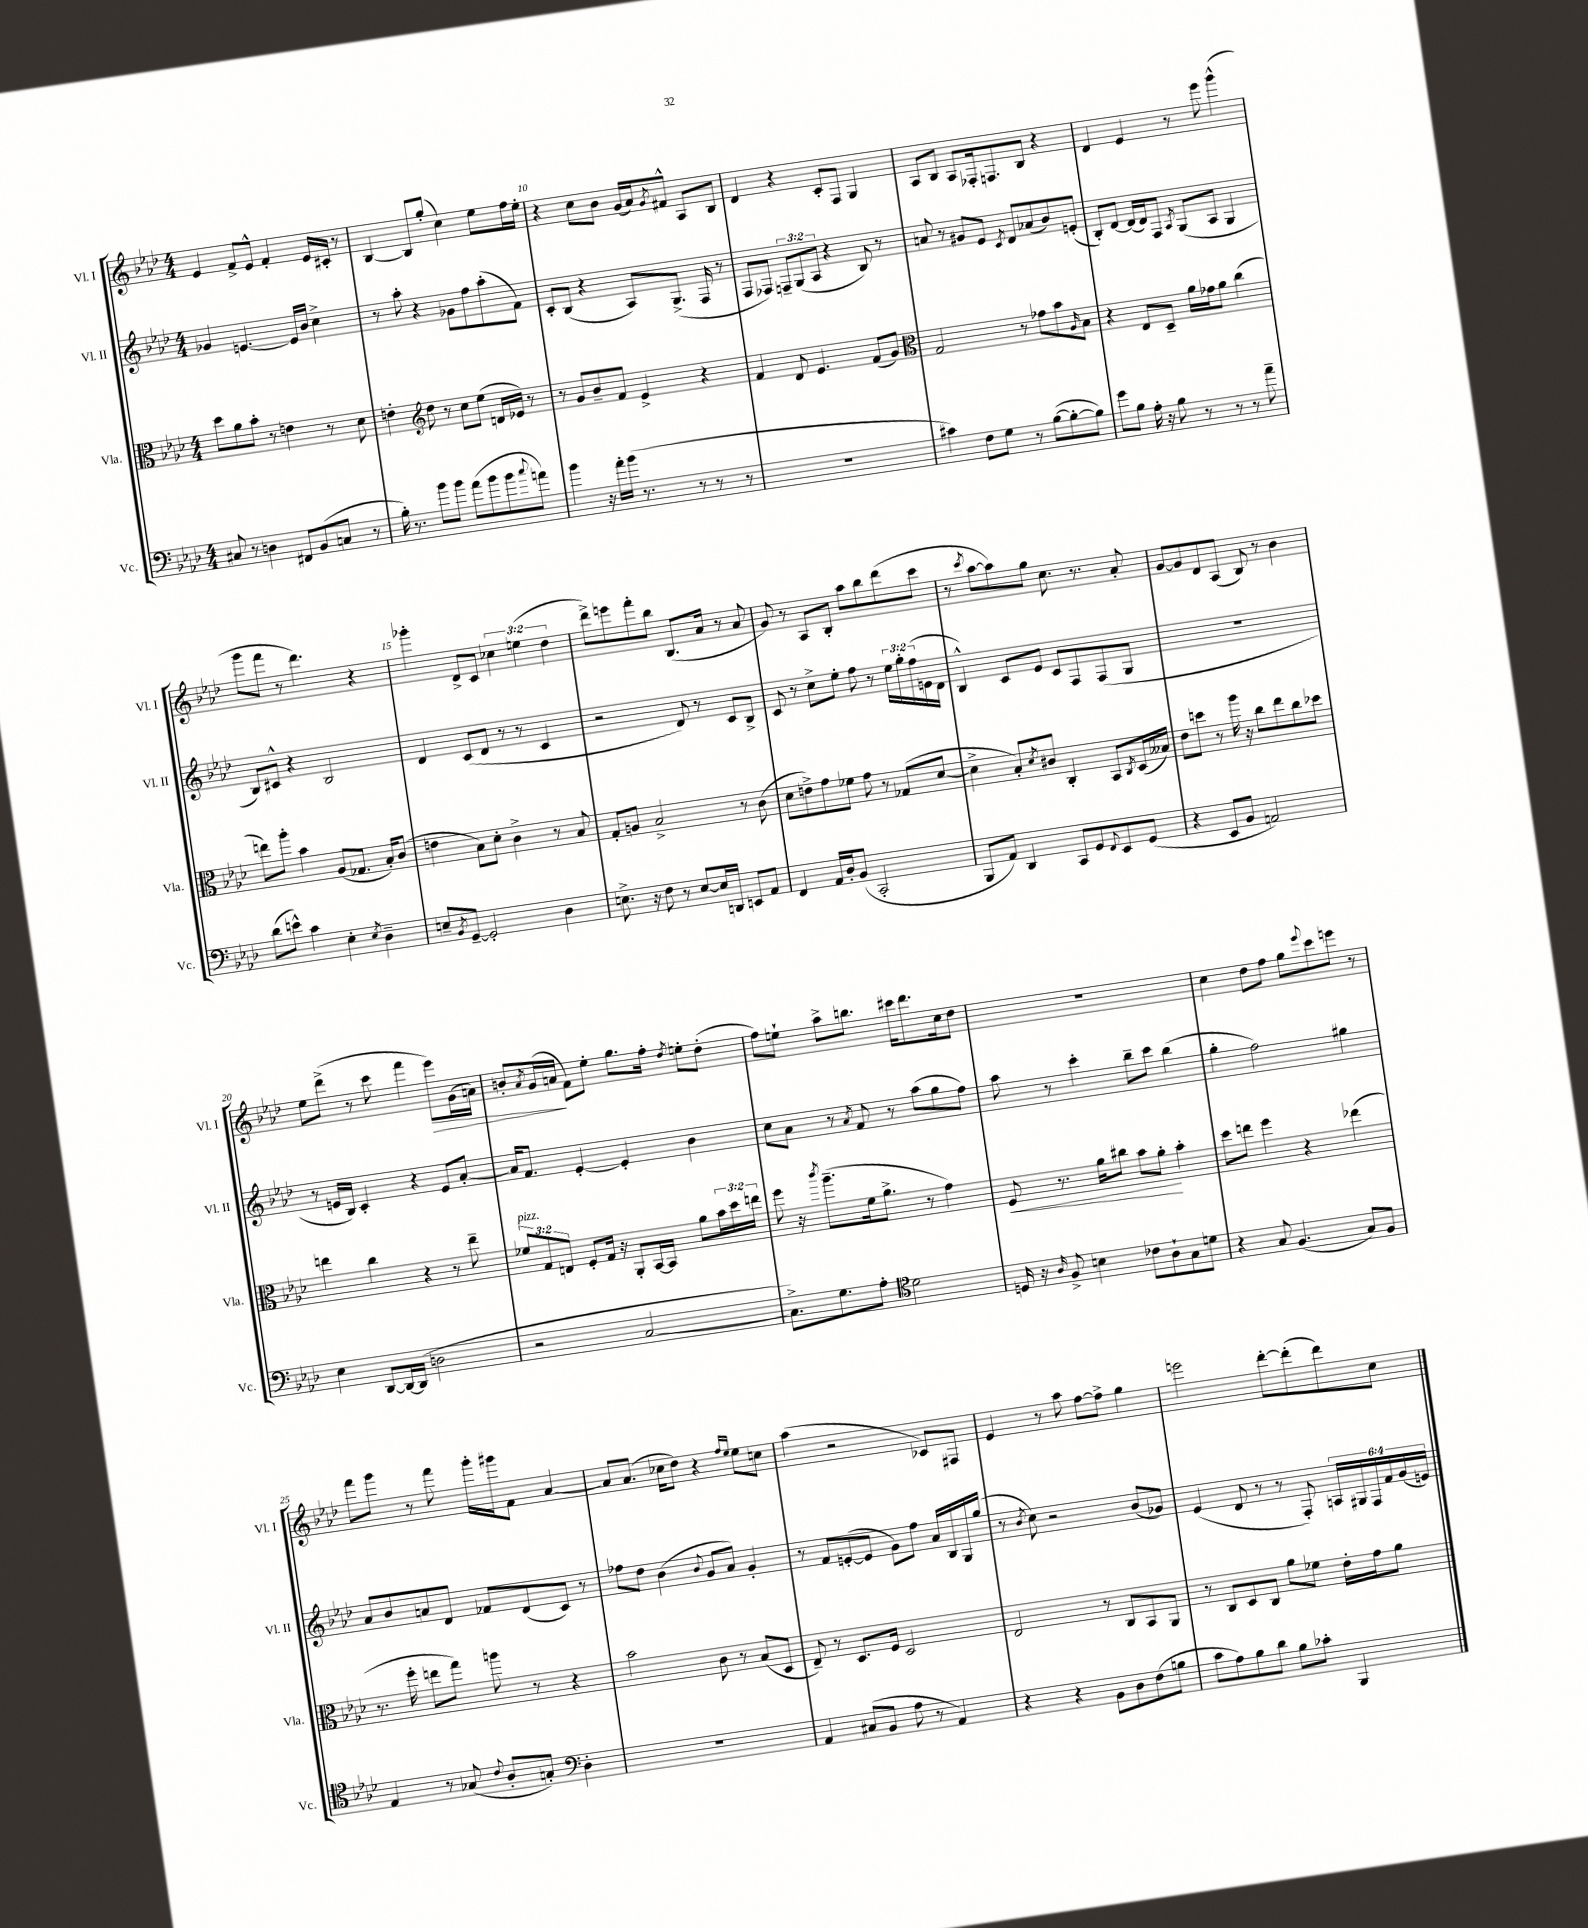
<<
\new StaffGroup <<
\new Staff = "s0" \with { instrumentName = "Vl. I" shortInstrumentName = "Vl. I" } {
    \clef treble \key aes \major \numericTimeSignature \time 4/4 \override Staff.TupletNumber.text = #tuplet-number::calc-fraction-text
    ees'4 f'8-> ees'8-^ f'4-. ees'16 cis'16-. r8 |
    bes4~ bes8 g''8-.( c''4) ees''8 f''16 ees''16-. |
    r4 c''8 bes'8 g'16( aes'16) \acciaccatura { g'8 } fis'8-^ aes8 bes8 |
    des'4 r4 c'8-. f8 g4 |
    aes8 bes8 aes8 fes16-. f8. bes8 r4 |
    des'4 ees'4 r8 ees'''8 g'''4-^( |
    g'''8 f'''8 r8 des'''4.) r4 |
    ges'''4-. des'8-> c'8 \tuplet 3/2 { ces''4 e''4( des''4 } |
    des'''8->) e'''8 f'''8-. bes''8 bes8.( aes'16 r8 aes'8 |
    g'8) r8 aes8 bes8-. aes''8 bes''8 des'''8( c'''8 |
    r8 \acciaccatura { c'''8 } aes''8~ aes''8) g''8 c''8. r8. aes'8-. |
    g'8~ g'8 des'8 aes8( bes8) r8 bes'4 |
    ees''8 des'''8->( r8 c'''8 f'''4 ees'''8\>) g'16( a'16) |
    b'8-. \acciaccatura { aes'8 } g'16( a'16\! f'8) ees''8-. g''8. f''16-. \acciaccatura { des''8 } e''8-. des''8-.( |
    f''8) e''8-! aes''8-> b''8. cis'''16 des'''8. c''16 des''8 |
    R1 |
    c''4 des''8 f''8 g''8 \appoggiatura { ees'''8 } c'''8 e'''8 r8 |
    f'''8 g'''8 r8 f'''8 g'''16-. gis'''16 f'8 aes'4~ |
    aes'8 aes'8.( ces''16 des''8) r4 \grace { f''16 ees''16 } ees''8 c''8 |
    aes''4( r2 ces'8) fis8 |
    ees'4 r8 aes''8 f''8~ f''8-> g''4 |
    e'''2 des'''8~-. des'''8-.( des'''8) c''8 \bar "|." |
}
\new Staff = "s1" \with { instrumentName = "Vl. II" shortInstrumentName = "Vl. II" } {
    \clef treble \key aes \major \numericTimeSignature \time 4/4 \override Staff.TupletNumber.text = #tuplet-number::calc-fraction-text
    ges'4 e'4.~ e'16 bes'16 c''4-> |
    r8 aes''8-. r4 ges'8 f''8 aes''8-.( f'8) |
    c'8-. bes8( r4 aes8) g8.->( f16 r8 |
    f8 fes8) \tuplet 3/2 { f8-- g8( aes8 } r4 bes8) r8 |
    a'8 r8 gis'8 ees'8 \acciaccatura { c'8 } des'8 aes'8( bes'8) e'8-.( |
    bes8-.) des'8~ des'16( des'16) f8 \acciaccatura { aes8 } g8( aes8 g4 |
    bes8) cis'8-^ r4 bes2 |
    des'4 c'8( des'8 r8 r8 c'4 |
    r2 des'8) r8 c'8 bes8-> |
    c'8 r8 c''8-> ees''8-. f''8 r8 \tuplet 3/2 { ees''16 g''16-. f''16( } e'16 des'16 |
    bes4-^) c'8 ees'8 c'8 f8 f8( g8 |
    R1 |
    r8 e'16 bes16) c'4-. r4 e'8 aes'8~-. |
    aes'16 f'8. ees'4~-. ees'4-. bes'4 |
    c''8 aes'8 r8 \acciaccatura { aes'8 } f'8 r8 aes''8( g''8 f''8) |
    aes''8 r8 c'''4-. bes''8-- c'''8 bes''4( |
    g''4-. f''2) gis''4 |
    aes'8 bes'8 a'8 des'8 fes'8 des'8( c'8) r8 |
    fes''8 des''8 bes'4( \appoggiatura { bes'8 } g'8 aes'8) g'4-. |
    r8 f'8 e'8~-.( e'8 g'8) f''8 aes'16 bes16 g16 g''16( |
    r8 \acciaccatura { bes'8 } c''8) r2 bes'8( ges'8) |
    ees'4( des'8 r8 r8 f8-.) \tuplet 6/4 { a16 gis16 f16 f'16 g'16( e'16) } \bar "|." |
}
\new Staff = "s2" \with { instrumentName = "Vla." shortInstrumentName = "Vla." } {
    \clef alto \key aes \major \numericTimeSignature \time 4/4 \override Staff.TupletNumber.text = #tuplet-number::calc-fraction-text
    des''8 aes'8 bes'8-. r8 e'4 r8 des'8 |
    e'4-. \clef treble des''8 r8 c''8 ees''8( d'16 ees'16) r8 |
    r8 g'8 bes'8-- f'8 ees'4-> r4 |
    f'4 des'8 ees'4. f'8( g'8) |
    \clef alto g2 r8 ges'8 bes'8 \grace { aes16 } bes8 |
    r4 ees8 des8-- aes'16 ges'16 aes'8 c''4( |
    e''8) aes''8-. bes'4 aes8( ges8. bes16-.) c'8( |
    e'4 bes8) des'8-. c'4-> r8 bes8 |
    g8-. a8 bes2-> r8 c'8( |
    des'8 e'8->) g'8 fes'8 g'8 r8 ges8( des'8~ |
    des'4-> bes8-.) \acciaccatura { des'8 } cis'8 c4-. bes,8 \acciaccatura { c8 } des16( beses16) |
    ees'8 d''8 r8 aes''16 r16 c''8 ees''8 c''8 des''8 |
    e''4 c''4 r4 r8 e''8-- |
    \tuplet 3/2 { fes'8^\markup { \italic "pizz." } g8 e8 } f8-. g16 r16 aes,8-. bes,16~ bes,16 aes'8 \tuplet 3/2 { bes'16 des''16 e''16 } |
    f''8 r16 \acciaccatura { c'''8 } aes''8.--( f'16 aes'8.-> r8 g'4) |
    f8\< r8. aes'16 cis''8 bes'8 aes'8-.\! bes'4-. |
    des''8 e''8 f''4 r4 ees''4( |
    r8. f''16-. e''8 g''8) a''8 r8 r4 |
    bes'2 c'8 r8 bes8( des8 |
    ees8--) r8 des8. f16 des2 |
    ees2 r8 c8 bes,8 aes,8 |
    r8 c8 des8 c8 aes'8 fes'8 ees'16-. g'16 aes'8 \bar "|." |
}
\new Staff = "s3" \with { instrumentName = "Vc." shortInstrumentName = "Vc." } {
    \clef bass \key aes \major \numericTimeSignature \time 4/4
    cis8 r8 d4 fis,8 bes,8( c8 r8 |
    bes16-.) r8. bes'8 bes'8 aes'8( bes'8 bes'8 \appoggiatura { c''8 } a'8) |
    bes'4 r16 aes'16-. bes'16( r8. r8 r8 r8 |
    R1 |
    cis'4) f8 g8 r8 bes8~( bes8~-. bes8) |
    g'8 bes8 aes16-. r16 bes8 r8 r8 r8 aes'8-- |
    des'8( e'8-^) c'4 ees4-. \acciaccatura { ees8 } des4-- |
    e8-- \acciaccatura { bes,8 } g,8~-- g,2-. des4 |
    e8.-> r16 f8 r8 e8~ e16 d,16 e,8 aes,8 |
    f,4 aes,16 des16-. bes,8( c,2-. |
    bes,,8 aes,8) des,4 c,8 g,8 \appoggiatura { f,8 } ees,8 g,8( |
    r4 ees,8 bes,8 a,2) |
    ees4 des,8~ des,16~ des,16( d2 |
    r2 c2~ |
    c8.->) g8. aes8-. \clef tenor des'2 |
    d16 r16 \grace { aes16 } f8-> b4 ces'8 aes8-! g8 d'8 |
    r4 g8 f4.( g8) f8 |
    ees4 r8 ges8( \appoggiatura { c'8 } aes8-. g8-.) \clef bass des4-. |
    R1 |
    aes,4 cis8( bes,8 aes8 r8 aes,4) |
    r4 r4 bes,8 des8 f8( b8 |
    c'8 aes8) bes8 des'8 bes8 ces'8-. bes,,4 \bar "|." |
}
>>
>>
\layout { \context { \Score currentBarNumber = #8 \override BarNumber.break-visibility = ##(#f #t #t) barNumberVisibility = #(every-nth-bar-number-visible 5) } }
